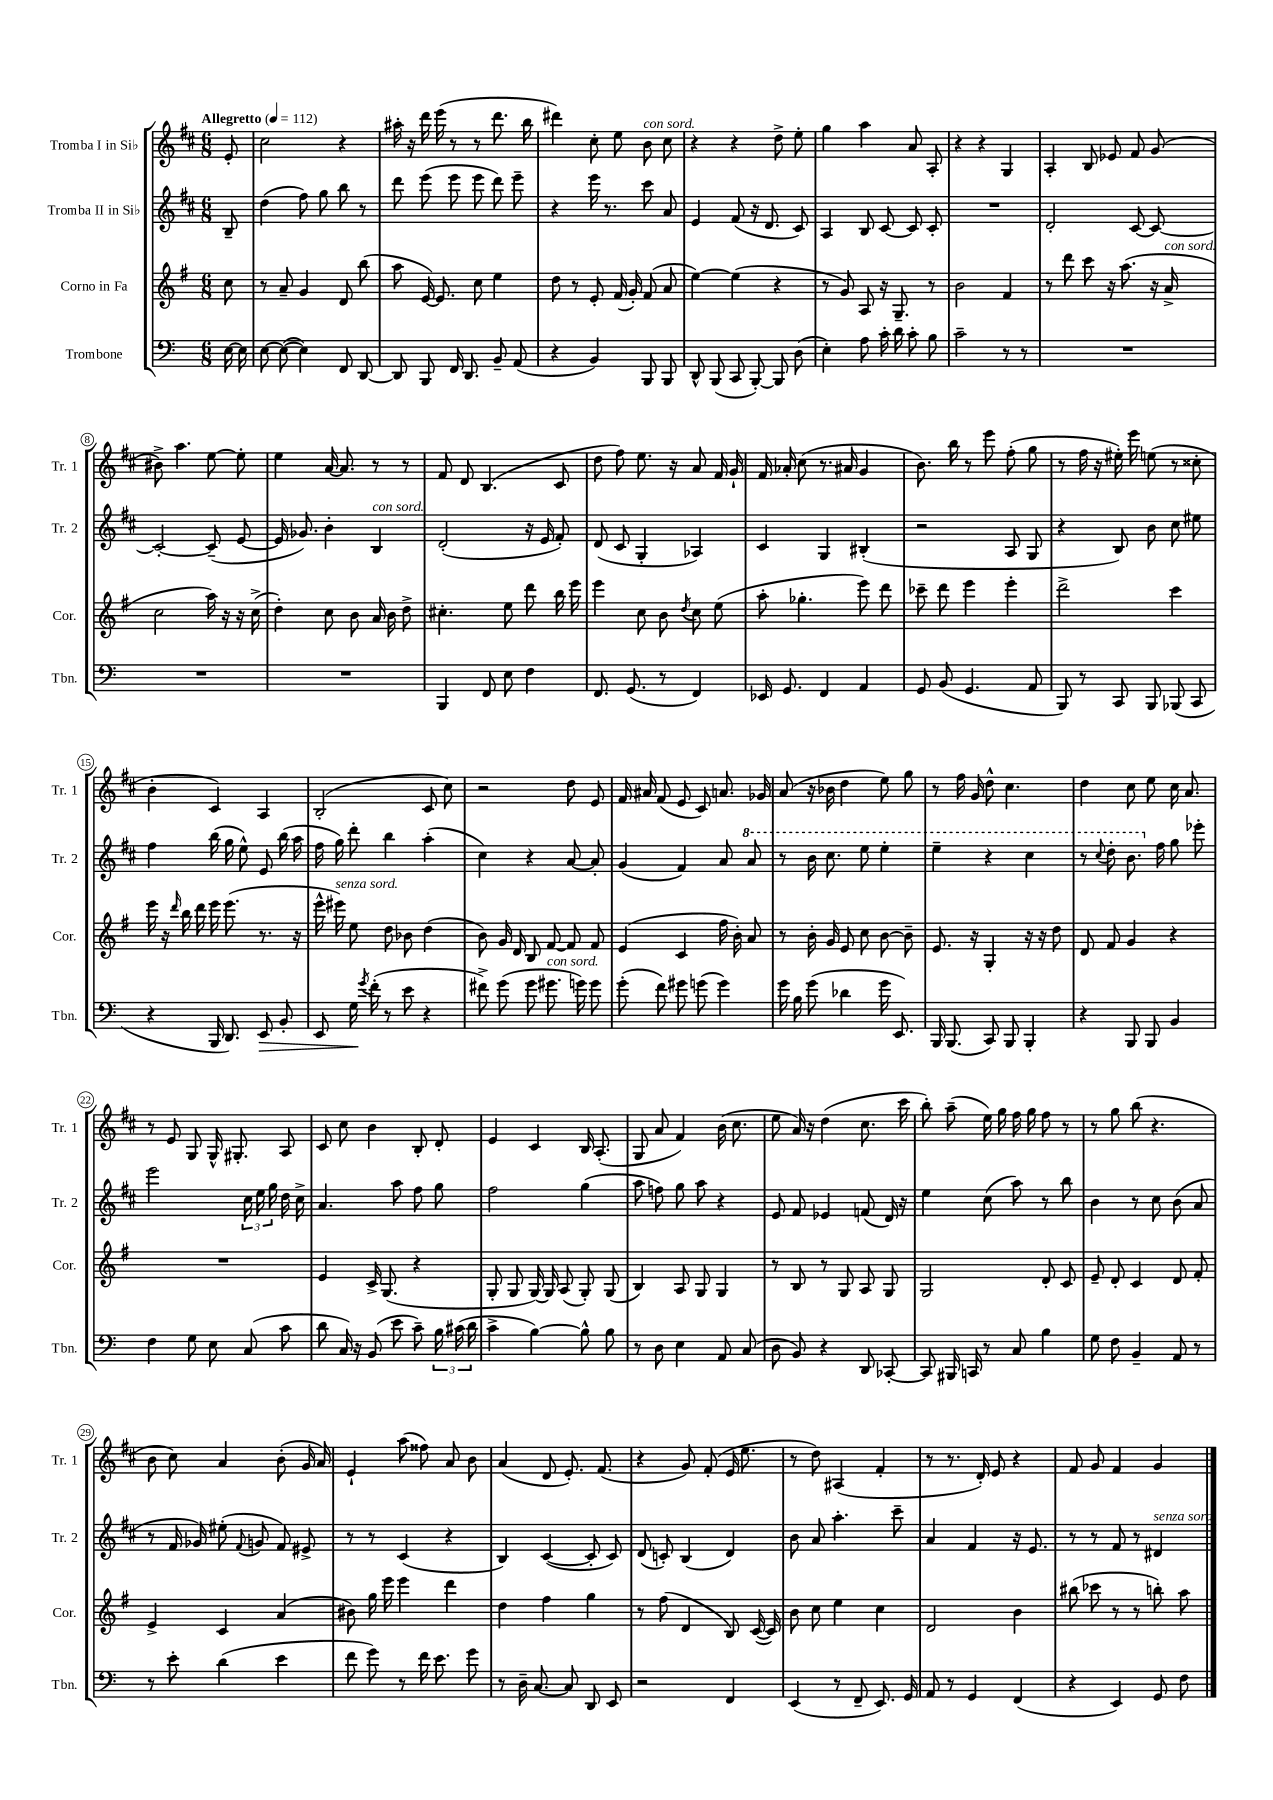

**kern	**dynam	**kern	**kern	**kern
*part4	*part4	*part3	*part2	*part1
*staff4	*staff4	*staff3	*staff2	*staff1
*I"Trombone	*	*I"Corno in Fa	*I"Tromba II in Si♭	*I"Tromba I in Si♭
*I'Tbn.	*	*I'Cor.	*I'Tr. 2	*I'Tr. 1
*clefF4	*	*clefG2	*clefG2	*clefG2
*k[]	*	*k[f#]	*k[f#c#]	*k[f#c#]
*M6/8	*	*M6/8	*M6/8	*M6/8
*MM112	*	*MM112	*MM112	*MM112
=	=	=	=	=
!	!	!	!	!LO:TX:a:B:t=Allegretto
[16E\	.	8cc\	8B~/	8e'/
16E\]	.	.	.	.
=1	=1	=1	=1	=1
[8E\	.	8r	(4dd\	2cc#\
(8E\_	.	8a~/	.	.
4E\])	.	4g/	8ff#\)	.
.	.	.	8gg\	.
8FF/	.	8d/	8bb\	4r
[8DD/	.	(8bb\	8r	.
=2	=2	=2	=2	=2
8DD/]	.	8aa\	8ddd\	16aa#X'\
.	.	.	.	16r
8BBB/	.	[16e/)	(8eee\	16ddd\
.	.	8.e/]	.	(16eee\
16FF/	.	.	8eee\	8r
8.DD/	.	.	.	.
.	.	8cc\	8eee\	8r
8BB~/	.	4ee\	8ddd\)	8.ddd\
(8AA/	.	.	8eee~\	.
.	.	.	.	16bb\
=3	=3	=3	=3	=3
4r	.	8dd\	4r	4ddd#X\)
.	.	8r	.	.
4BB/)	.	8e'/	16eee\	8cc#'\
.	.	.	8.r	.
.	.	(16f#/	.	8ee\
.	.	16g'/)	.	.
!	!	!	!	!LO:TX:a:i:t=con sord.
8BBB/	.	(8f#/	8ccc#\	8b\
8BBB/	.	8a/	8a/	8cc#\
=4	=4	=4	=4	=4
8DD^^/	.	[4ee\)	4e/	4r
(8BBB/	.	.	.	.
8CC/	.	(4ee\]	(8f#/	4r
[8BBB'/)	.	.	16r	.
.	.	.	8.d/	.
8BBB/]	.	4r	.	8dd^\
(8D\	.	.	8c#/)	8ee'\
=5	=5	=5	=5	=5
4E'\)	.	8r	4A/	4gg\
.	.	8g/)	.	.
8A\	.	8A/	8B/	4aa\
16c'\	.	16r	[8c#/	.
16d\	.	8.G~/	.	.
8c'\	.	.	8c#/]	8a/
8B\	.	8r	8c#'/	8A'/
=6	=6	=6	=6	=6
2c~\	.	2b\	2.r	4r
.	.	.	.	4r
8r	.	4f#/	.	4G/
8r	.	.	.	.
=7	=7	=7	=7	=7
2.r	.	8r	2d'/	4A'/
.	.	8ddd\	.	.
.	.	8ccc\	.	8B/
.	.	16r	.	8e-X/
.	.	(8.aa\	.	.
.	.	.	[8c#/	8f#/
.	.	16r	8c#/_	(8g/
!	!	!LO:TX:a:i:t=con sord.	!	!
.	.	16a^/	.	.
!!LO:LB:g=z
=8	=8	=8	=8	=8
2.r	.	2cc\	2c#'/_	8b#X^\)
.	.	.	.	4.aa\
.	.	16aa\)	(8c#~/]	[8ee\
.	.	16r	.	.
.	.	16r	[8e/	8ee'\]
.	.	(16cc^\	.	.
=9	=9	=9	=9	=9
2.r	.	4dd'\)	16e/]	4ee\
.	.	.	8.g-X/)	.
.	.	8cc\	4b'\	[16a/
.	.	.	.	8.a/]
.	.	8b\	.	.
!	!	!	!LO:TX:a:i:t=con sord.	!
.	.	16a/	4B/	8r
.	.	16b\	.	.
.	.	8dd^\	.	8r
=10	=10	=10	=10	=10
4BBB/	.	4.cc#X'\	(2d'/	8f#/
.	.	.	.	8d/
8FF/	.	.	.	(4.B/
8E\	.	8ee\	.	.
4F\	.	8ddd\	16r	.
.	.	.	16e/	.
.	.	16bb\	8f#'/)	8c#/
.	.	16eee\	.	.
=11	=11	=11	=11	=11
8.FF/	.	4eee\	(8d/	8dd\
.	.	.	8c#/	8ff#\)
(8.GG/	.	.	.	.
.	.	8cc\	4G'/	8.ee\
8r	.	8b\	.	.
.	.	.	.	16r
.	.	8qdd/	.	.
4FF/)	.	8cc\	4A-X/)	8a/
.	.	(8ee\	.	16f#/
.	.	.	.	16g`/
=12	=12	=12	=12	=12
16EE-X/	.	8aa'\	4c#/	16f#/
8.GG/	.	.	.	16a-X'/
.	.	4.gg-X'\	.	(8cc#\
4FF/	.	.	4G/	8.r
.	.	.	.	16a#X/
4AA/	.	8eee\)	(4B#X'/	4g/
.	.	8ddd\	.	.
=13	=13	=13	=13	=13
8GG/	.	8ccc-X~\	2r	8.b\)
(8BB/	.	8ddd\	.	.
.	.	.	.	16bb\
4.GG/	.	4eee\	.	8r
.	.	.	.	8eee\
.	.	4eee'\	8A/	(8ff#'\
8AA/	.	.	8G/	8gg\
=14	=14	=14	=14	=14
8BBB/)	.	2ddd^\	4r	8r
8r	.	.	.	16ff#\
.	.	.	.	16r
8CC/	.	.	8B/)	16ee#X'\)
.	.	.	.	16eee\
8BBB/	.	.	8b\	(8een\
(8BBB-X/	.	4ccc\	8cc#\	8r
8CC/	.	.	8ee#X\	8cc##X'\
!!LO:LB:g=z
=15	=15	=15	=15	=15
4r	.	16eee\	4ff#\	4b'\
.	.	16r	.	.
.	.	16qqddd/	.	.
.	.	16bb\	.	.
.	.	16ddd\	.	.
16BBB/	.	16eee\	(16bb\	4c#/)
8.DD/)	.	(8.eee\	16gg\	.
.	.	.	8ee^^\)	.
!	!LO:HP:b	!	!	!
8EE/	>	8.r	8e/	4A/
8BB'/	.	.	(16bb\	.
.	.	16r	16aa\	.
=16	=16	=16	=16	=16
8EE/	.	16eee^^\	16ff#\	(2B'/
!	!	!LO:TX:a:i:t=senza sord.	!	!
.	.	16eee#X\)	16gg\)	.
16G\	.	8ee\	8ddd'\	.
8qg/	.	.	.	.
(16f'\	]	.	.	.
8r	.	8dd\	4bb\	.
8e\	.	8b-X\	.	.
4r	.	(4dd\	(4aa'\	8c#/
.	.	.	.	8cc#\)
=17	=17	=17	=17	=17
8f#X^\)	.	8b\)	4cc#\)	2r
(8g\	.	16g/	.	.
.	.	16d/	.	.
8g\	.	8B/	4r	.
!LO:TX:a:i:t=con sord.	!	!	!	!
8.g#X\	.	[8f#/	.	.
.	.	8f#/]	[8a/	8dd\
16gn\)	.	.	.	.
8g\	.	8f#/	8a'/]	8e/
=18	=18	=18	=18	=18
(8g'\	.	(4e/	(4g/	16f#/
.	.	.	.	16a#X/
8f\)	.	.	.	(8f#/
8g#X\	.	4c/	4f#/)	8e/
(8gn\	.	.	.	8c#/)
4g\)	.	16ff#\	8a/	8.an/
.	.	16b'\)	.	.
*	*	*	*8va	*
.	.	8a/	8aa/	.
.	.	.	.	16g-X/
=19	=19	=19	=19	=19
16g\	.	8r	8r	(8a/
16B\	.	.	.	.
(8g\	.	16b'\	16bb\	16r
.	.	16g/	8.ccc#\	16b-X\
4d-X\	.	8e/	.	4dd\
.	.	8cc\	8eee\	.
16g\	.	[8b\	4eee'\	8ee\)
8.EE/)	.	.	.	.
.	.	8b~\]	.	8gg\
=20	=20	=20	=20	=20
16BBB/	.	8.e/	4eee~\	8r
(8.BBB/	.	.	.	.
.	.	.	.	16ff#\
.	.	16r	.	16g/
8CC/)	.	4G'/	4r	8dd^^\
8BBB/	.	.	.	4.cc#\
4BBB'/	.	16r	4ccc#\	.
.	.	16r	.	.
.	.	8dd\	.	.
=21	=21	=21	=21	=21
4r	.	8d/	8r	4dd\
.	.	.	8qqccc#/	.
.	.	8f#/	8ddd'\	.
8BBB/	.	4g/	8.bb\	8cc#\
8BBB/	.	.	.	8ee\
*	*	*	*X8va	*
.	.	.	16ff#\	.
4BB/	.	4r	8gg\	16cc#\
.	.	.	.	8.a/
.	.	.	8eee-X'\	.
!!LO:LB:g=z
=22	=22	=22	=22	=22
4F\	.	2.r	2eee\	8r
.	.	.	.	8e/
8G\	.	.	.	8G/
8E\	.	.	.	16G^^/
.	.	.	.	8.G#X'/
(8C/	.	.	24cc#\	.
.	.	.	24ee\	.
.	.	.	24gg\	.
8c\	.	.	16dd\	8A/
.	.	.	16cc#^\	.
=23	=23	=23	=23	=23
8d\	.	4e/	4.a/	8c#/
16C/)	.	.	.	8cc#\
16r	.	.	.	.
(8BB/	.	16c^/	.	4b\
.	.	(8.G/	.	.
8e\	.	.	8aa\	.
8c~\)	.	4r	8ff#\	8B'/
24B\	.	.	8gg\	8d'/
(24c#X\	.	.	.	.
24d\	.	.	.	.
=24	=24	=24	=24	=24
4c^\	.	8G'/	2ff#\	4e/
.	.	8G/	.	.
[4B\)	.	[16G/)	.	4c#/
.	.	16G/]	.	.
.	.	(8A/	.	.
8B^^\]	.	8G'/)	(4gg\	16B/
.	.	.	.	(8.A'/
8B\	.	(8G/	.	.
=25	=25	=25	=25	=25
8r	.	4B/)	8aa\	8G/
8D\	.	.	8ffn\)	8a/
4E\	.	8A/	8gg\	4f#/)
.	.	8G/	8aa\	.
8AA/	.	4G/	4r	(16b\
.	.	.	.	8.cc#\
(8C/	.	.	.	.
=26	=26	=26	=26	=26
8D\	.	8r	8e/	8ee\
8BB/)	.	8B/	8f#/	16a/)
.	.	.	.	16r
4r	.	8r	4e-X/	(4dd\
.	.	8G/	.	.
8DD/	.	8A/	(8fn/	8.cc#\
[8CC-X'/	.	8G/	16d/)	.
.	.	.	16r	16ccc#\
=27	=27	=27	=27	=27
8CC-/]	.	2G/	4ee\	8bb'\)
16BBB#X/	.	.	.	(8aa~\
16CCn/	.	.	.	.
8r	.	.	(8cc#\	16ee\)
.	.	.	.	16gg\
8C/	.	.	8aa\)	16ff#\
.	.	.	.	16gg\
4B\	.	8d'/	8r	8ff#\
.	.	8c/	8bb\	8r
=28	=28	=28	=28	=28
8G\	.	8e~/	4b\	8r
8F\	.	8d'/	.	8gg\
4BB~/	.	4c/	8r	(8bb\
.	.	.	8cc#\	4.r
8AA/	.	8d/	(8b\	.
8r	.	8f#'/	8a/	.
!!LO:LB:g=z
=29	=29	=29	=29	=29
8r	.	4e^/	8r	8b\
8e'\	.	.	16f#/	8cc#\)
.	.	.	16g-X/)	.
(4d\	.	4c/	(8ee#X'\	4a/
.	.	.	8qqf#/	.
.	.	.	8gn/	.
4e\	.	(4a/	8f#/)	(8b'\
.	.	.	8e#X^/	16g/
.	.	.	.	16a/)
=30	=30	=30	=30	=30
8f\	.	8b#X\)	8r	4e`/
8g\)	.	16gg\	8r	.
.	.	16eee\	.	.
8r	.	4eee\	(4c#/	(8aa\
16f\	.	.	.	8ff##X\)
8.e\	.	.	.	.
.	.	4ddd\	4r	8a/
8g\	.	.	.	8b\
=31	=31	=31	=31	=31
8r	.	4dd\	4B/)	(4a/
16D~\	.	.	.	.
[8.C/	.	.	.	.
.	.	4ff#\	([4c#/	8d/
8C/]	.	.	.	8.e'/)
8DD/	.	4gg\	8c#'/]	.
.	.	.	.	(8.f#/
8EE/	.	.	8c#/)	.
=32	=32	=32	=32	=32
2r	.	8r	(8d/	4r
.	.	(8ff#\	8cn'/)	.
.	.	4d/	(4B/	8g/)
.	.	.	.	(8f#'/
4FF/	.	8B/)	4d/)	16e/
.	.	.	.	8.ee\
.	.	([16c/	.	.
.	.	16c/])	.	.
=33	=33	=33	=33	=33
(4EE/	.	8b\	8b\	8r
.	.	8cc\	8a/	8dd\)
8r	.	4ee\	4.aa'\	(4A#X/
8FF~/	.	.	.	.
8.EE/)	.	4cc\	.	4f#'/
.	.	.	8ccc#~\	.
16GG/	.	.	.	.
=34	=34	=34	=34	=34
8AA/	.	2d/	4a/	8r
8r	.	.	.	8.r
4GG/	.	.	4f#/	.
.	.	.	.	16d'/)
.	.	.	.	8e/
(4FF/	.	4b\	16r	4r
.	.	.	8.e/	.
=35	=35	=35	=35	=35
4r	.	(8bb#X\	8r	8f#/
.	.	8ccc-X\	8r	8g/
4EE/)	.	8r	8f#/	4f#/
.	.	8r	8r	.
!	!	!	!LO:TX:a:i:t=senza sord.	!
8GG/	.	8bbn'\)	4d#X/	4g/
8F\	.	8aa\	.	.
==	==	==	==	==
*-	*-	*-	*-	*-
